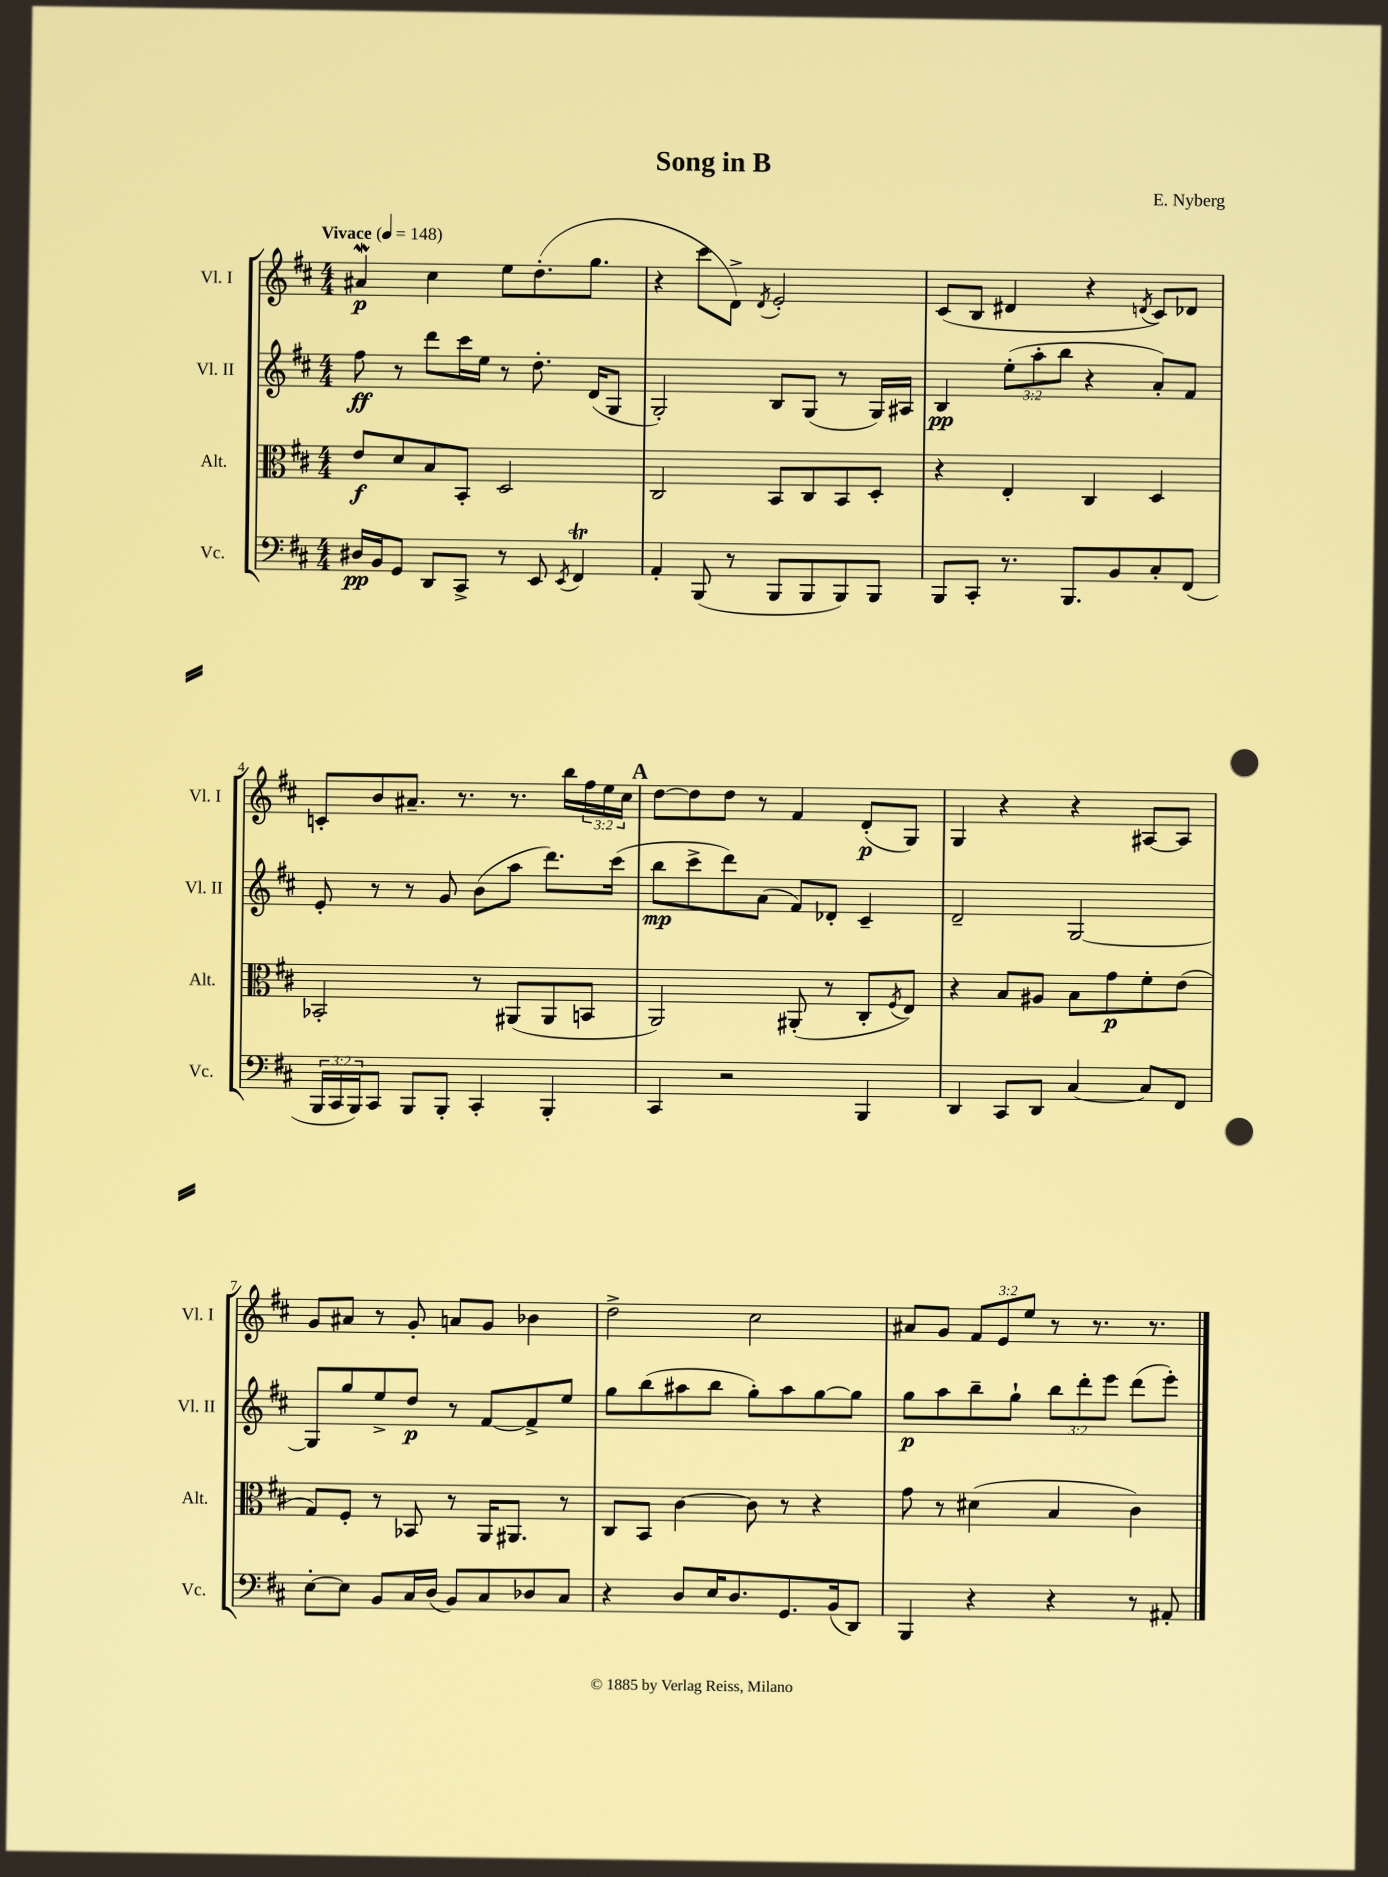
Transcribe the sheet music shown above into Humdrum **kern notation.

**kern	**dynam	**kern	**dynam	**kern	**dynam	**kern	**dynam
*part4	*part4	*part3	*part3	*part2	*part2	*part1	*part1
*staff4	*staff4	*staff3	*staff3	*staff2	*staff2	*staff1	*staff1
*I"Vc.	*	*I"Alt.	*	*I"Vl. II	*	*I"Vl. I	*
*I'Vc.	*	*I'Alt.	*	*I'Vl. II	*	*I'Vl. I	*
*clefF4	*	*clefC3	*	*clefG2	*	*clefG2	*
*k[f#c#]	*	*k[f#c#]	*	*k[f#c#]	*	*k[f#c#]	*
*M4/4	*	*M4/4	*	*M4/4	*	*M4/4	*
*MM148	*	*MM148	*	*MM148	*	*MM148	*
=1	=1	=1	=1	=1	=1	=1	=1
!	!	!	!	!	!	!LO:TX:a:B:t=Vivace	!
16D#X/LL	pp	8e/L	f	8ff#\	ff	4a#XW/	p
16BB/J	.	.	.	.	.	.	.
8GG/J	.	8d/	.	8r	.	.	.
8DD/L	.	8B/	.	8ddd\L	.	4cc#\	.
8CC#^/J	.	8BB'/J	.	16ccc#\L	.	.	.
.	.	.	.	16ee\JJ	.	.	.
8r	.	2D/	.	8r	.	8ee\L	.
8EE/	.	.	.	8.dd'\	.	(8.dd'\	.
8qEE/	.	.	.	.	.	.	.
4FF#t/	.	.	.	.	.	.	.
.	.	.	.	(16d/KL	.	8.gg\J	.
.	.	.	.	8G/J	.	.	.
=2	=2	=2	=2	=2	=2	=2	=2
4AA'/	.	2C#/	.	2G'/)	.	4r	.
(8BBB/	.	.	.	.	.	8ccc#\L	.
8r	.	.	.	.	.	8d^\J)	.
.	.	.	.	.	.	8qd/	.
8BBB/L	.	8BB/L	.	8B/L	.	2e'/	.
8BBB/	.	8C#/	.	(8G/J	.	.	.
8BBB/)	.	8BB/	.	8r	.	.	.
8BBB/J	.	8D'/J	.	16G/LL)	.	.	.
.	.	.	.	16A#X/JJ	.	.	.
=3	=3	=3	=3	=3	=3	=3	=3
8BBB/L	.	4r	.	4B/	pp	(8c#/L	.
8CC#'/J	.	.	.	.	.	8B/J	.
8.r	.	4E'/	.	(12ee'\L	.	4d#X/	.
.	.	.	.	12aa'\	.	.	.
.	.	.	.	12bb\J	.	.	.
8.BBB/L	.	.	.	.	.	.	.
.	.	4C#/	.	4r	.	4r	.
8BB/	.	.	.	.	.	.	.
.	.	.	.	.	.	8qdn/	.
8C#'/	.	4D/	.	8a'/L)	.	8c#/L)	.
(8FF#/J	.	.	.	8f#/J	.	8d-X/J	.
!!LO:LB:g=z
=4	=4	=4	=4	=4	=4	=4	=4
24BBB/LL	.	2BB-X'/	.	8e'/	.	8cn'/L	.
24CC#/	.	.	.	.	.	.	.
24BBB/J)	.	.	.	.	.	.	.
8CC#/J	.	.	.	8r	.	8b/	.
8BBB/L	.	.	.	8r	.	8.a#X~/J	.
8BBB'/J	.	.	.	8g/	.	.	.
.	.	.	.	.	.	8.r	.
4CC#'/	.	8r	.	(8b\L	.	.	.
.	.	(8AA#X/L	.	8aa\J	.	8.r	.
4BBB'/	.	8AA#/	.	8.ddd\L)	.	.	.
.	.	.	.	.	.	16bb\LL	.
.	.	8BBn/J	.	.	.	24ff#\	.
.	.	.	.	.	.	24ee\	.
.	.	.	.	(16ccc#\Jk	.	.	.
.	.	.	.	.	.	24cc#\JJ	.
!!LO:REH:place=s1:t=A
=5	=5	=5	=5	=5	=5	=5	=5
4CC#/	.	2AA/)	.	8bb\L	mp	[8dd\L	.
.	.	.	.	8ccc#^\	.	8dd\]	.
2r	.	.	.	8ddd\)	.	8dd\J	.
.	.	.	.	(8a\J	.	8r	.
.	.	(8AA#X'/	.	8f#/L)	.	4f#/	.
.	.	8r	.	8d-X'/J	.	.	.
4BBB/	.	8C#'/L	.	4c#~/	.	(8d'/L	p
.	.	8qF#/	.	.	.	.	.
.	.	8E/J)	.	.	.	8G/J)	.
=6	=6	=6	=6	=6	=6	=6	=6
4DD/	.	4r	.	2d~/	.	4G/	.
8CC#/L	.	8B/L	.	.	.	4r	.
8DD/J	.	8A#X/J	.	.	.	.	.
[4C#/	.	8B\L	.	[2G/	.	4r	.
.	.	8g\	p	.	.	.	.
8C#/L]	.	8f#'\	.	.	.	[8A#X/L	.
8FF#/J	.	(8e\J	.	.	.	8A#/J]	.
!!LO:LB:g=z
=7	=7	=7	=7	=7	=7	=7	=7
[8E'\L	.	8G/L)	.	8G/L]	.	8g/L	.
8E\J]	.	8F#'/J	.	8gg/	.	8a#X/J	.
8BB/L	.	8r	.	8ee^/	.	8r	.
16C#/L	.	8BB-X/	.	8dd/J	p	8g'/	.
(16D/JJ	.	.	.	.	.	.	.
8BB/L)	.	8r	.	8r	.	8an/L	.
8C#/	.	16AA/KL	.	[8f#/L	.	8g/J	.
.	.	8.AA#X/J	.	.	.	.	.
8D-X/	.	.	.	8f#^/]	.	4b-X\	.
8C#/J	.	8r	.	8ee/J	.	.	.
=8	=8	=8	=8	=8	=8	=8	=8
4r	.	8C#/L	.	8gg\L	.	2dd^\	.
.	.	8BB/J	.	(8bb\	.	.	.
8D/L	.	[4c#\	.	8aa#X\	.	.	.
16E/K	.	.	.	8bb\J	.	.	.
8.D/	.	.	.	.	.	.	.
.	.	8c#\]	.	8gg'\L)	.	2cc#\	.
8.GG/	.	8r	.	8aa#\	.	.	.
.	.	4r	.	[8gg\	.	.	.
(16BB/k	.	.	.	.	.	.	.
8DD/J)	.	.	.	8gg\J]	.	.	.
=9	=9	=9	=9	=9	=9	=9	=9
4BBB/	.	8g\	.	8gg\L	p	8a#X/L	.
.	.	8r	.	8aa\	.	8g/J	.
4r	.	(4d#X\	.	8bb~\	.	12f#/L	.
.	.	.	.	.	.	12e/	.
.	.	.	.	8gg`\J	.	.	.
.	.	.	.	.	.	12ee/J	.
4r	.	4B/	.	12bb\L	.	8r	.
.	.	.	.	12ddd'\	.	.	.
.	.	.	.	.	.	8.r	.
.	.	.	.	12eee\J	.	.	.
8r	.	4c#\)	.	(8ddd\L	.	.	.
.	.	.	.	.	.	8.r	.
8AA#X'/	.	.	.	8eee'\J)	.	.	.
==	==	==	==	==	==	==	==
*-	*-	*-	*-	*-	*-	*-	*-
